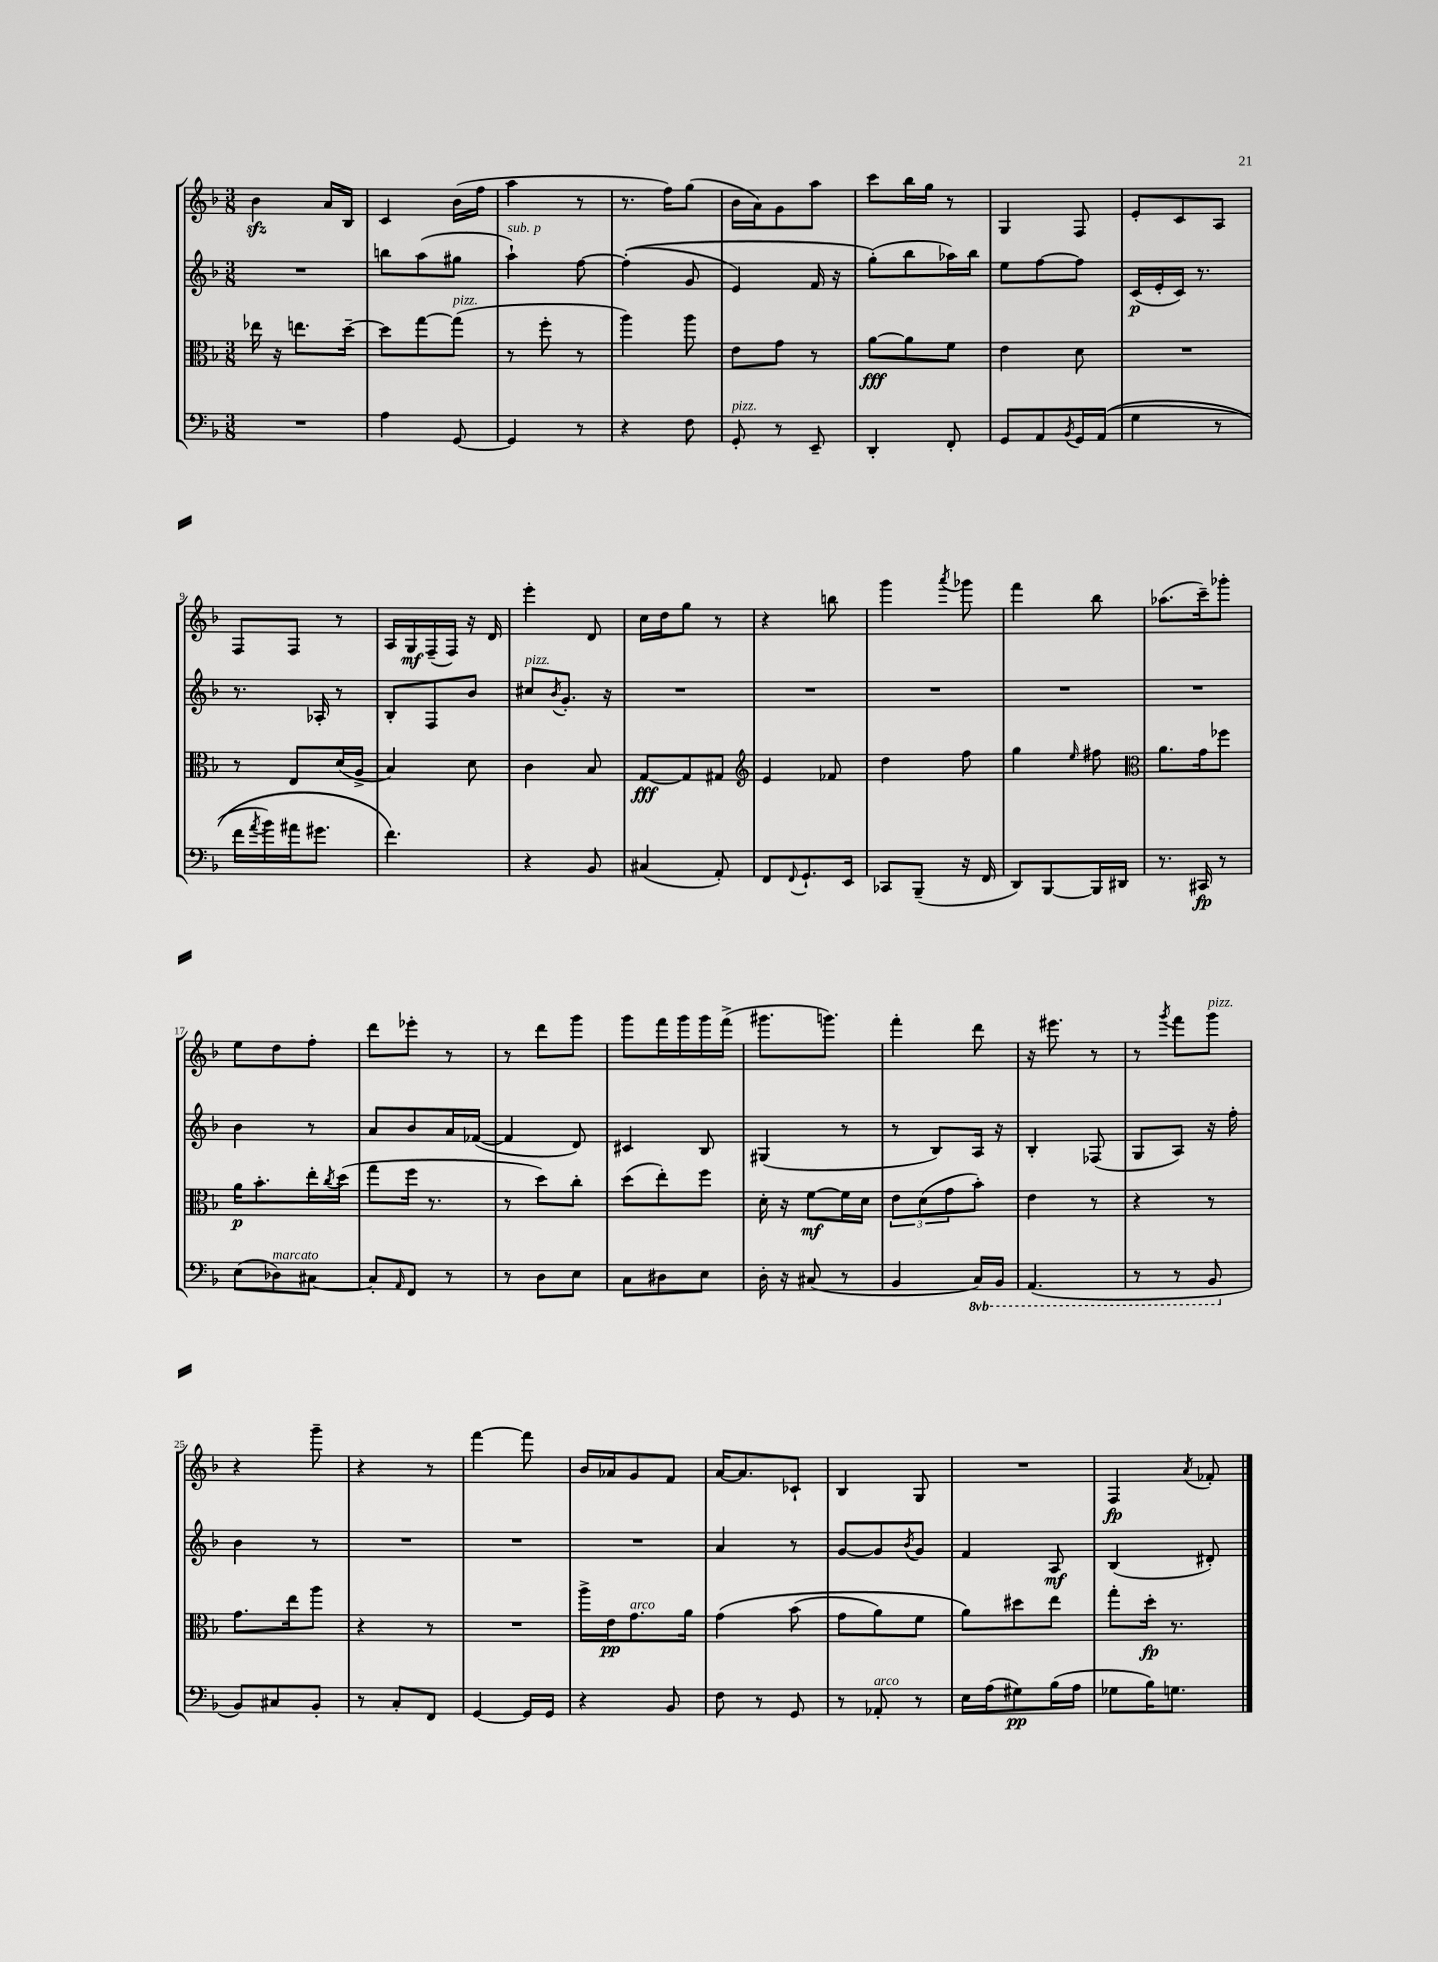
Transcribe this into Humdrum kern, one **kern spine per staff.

**kern	**kern	**kern	**kern
*staff4	*staff3	*staff2	*staff1
*clefF4	*clefC3	*clefG2	*clefG2
*k[b-]	*k[b-]	*k[b-]	*k[b-]
*M3/8	*M3/8	*M3/8	*M3/8
4.r	16ee-	4.r	4b-
.	16r	.	.
.	8.ee	.	.
.	.	.	16a
.	[16dd~	.	16B-
=	=	=	=
4A	8dd]	8bb	4c
.	[8gg	(8aa	.
[8GG	(8gg]	8gg#	(16b-
.	.	.	16ff
=	=	=	=
4GG]	8r	4aa`)	4aa
.	8ff'	.	.
8r	8r	[8ff	8r
=	=	=	=
4r	4aa)	&((4ff']	8.r
.	.	.	16ff)
8F	8aa	8g	(8gg
=	=	=	=
8GG'	8e	4e)	16b-
.	.	.	16a)
8r	8g	.	8g
8EE~	8r	16f	8aa
.	.	16r	.
=	=	=	=
4DD'	[8a	(8gg'&)	8ccc
.	8a]	8bb-	16bb-
.	.	.	16gg
8FF'	8f	16aa-)	8r
.	.	16bb-	.
=	=	=	=
8GG	4e	8ee	4G
8AA	.	[8ff	.
8qBB-	.	.	.
16GG	8d	8ff]	8F
&((16AA	.	.	.
=	=	=	=
4G	4.r	(16c	8e'
.	.	16e'	.
.	.	16c)	8c
.	.	8.r	.
8r	.	.	8A
=	=	=	=
16f	8r	8.r	8F
8qa	.	.	.
16b-)	.	.	.
16a#	8E	.	8F
8.g#	.	16A-'	.
.	(16d	8r	8r
.	16A^	.	.
=	=	=	=
4.f&)	4B-)	8B-'	16A
.	.	.	16G
.	.	8F	(16F~
.	.	.	16F)
.	8d	8b-	16r
.	.	.	16d
=	=	=	=
4r	4c	8cc#	4eee'
.	.	8qb-	.
.	.	8.g'	.
8BB-	8B-	.	8d
.	.	16r	.
=	=	=	=
(4C#	[8G	4.r	16cc
.	.	.	16dd
.	8G]	.	8gg
8AA')	8G#	.	8r
=	=	=	=
*	*clefG2	*	*
8FF	4e	4.r	4r
8qqFF	.	.	.
8.GG`	.	.	.
.	8f-	.	8bb
16EE	.	.	.
=	=	=	=
8CC-	4dd	4.r	4ggg
(8BBB-~	.	.	.
.	.	.	8qaaa
16r	8ff	.	8ggg-
16FF	.	.	.
=	=	=	=
8DD)	4gg	4.r	4fff
[8BBB-	.	.	.
.	16qqee	.	.
16BBB-]	8ff#	.	8bb-
16DD#	.	.	.
=	=	=	=
*	*clefC3	*	*
8.r	8.a	4.r	(8.aa-
16CC#	16g	.	16ccc~)
8r	8ff-	.	8ggg-'
=	=	=	=
(8E	16a	4b-	8ee
.	8.b-'	.	.
8D-)	.	.	8dd
[8C#	16ee'	8r	8ff'
.	8qcc	.	.
.	(16dd	.	.
=	=	=	=
8C#']	8gg	8a	8ddd
16qqAA	.	.	.
8FF	16ff	8b-	8eee-'
.	8.r	.	.
8r	.	16a	8r
.	.	([16f-	.
=	=	=	=
8r	8r	4f-]	8r
8D	8dd)	.	8ddd
8E	8cc'	8d)	8ggg
=	=	=	=
8C	(8dd	4c#	8ggg
8D#	8ee')	.	16fff
.	.	.	16ggg
8E	8ff	8B-	16ggg
.	.	.	(16fff^
=	=	=	=
16D'	16d'	(4G#	8.ggg#
16r	16r	.	.
(8C#	[8f	.	.
.	.	.	8.ggg)
8r	16f]	8r	.
.	16d	.	.
=	=	=	=
4BB-	12e	8r	4fff'
.	(12d	.	.
.	.	8B-)	.
.	12g	.	.
16CC)	8b-')	16A	8ddd
16BBB-	.	16r	.
=	=	=	=
(4.AAA	4e	4B-'	16r
.	.	.	8.eee#
.	8r	(8F-	8r
=	=	=	=
8r	4r	8G	8r
.	.	.	8qggg
8r	.	8A)	8fff
8BBB-	8r	16r	8ggg
.	.	16ff'	.
=	=	=	=
8BB-)	8.g	4b-	4r
8C#	.	.	.
.	16ee	.	.
8BB-'	8aa	8r	8ggg~
=	=	=	=
8r	4r	4.r	4r
8C'	.	.	.
8FF	8r	.	8r
=	=	=	=
[4GG	4.r	4.r	[4fff
16GG]	.	.	8fff]
16GG	.	.	.
=	=	=	=
4r	16aa^	4.r	16b-
.	16e	.	16a-
.	8.g	.	8g
8BB-	.	.	8f
.	16a	.	.
=	=	=	=
8F	&(4g	4a	[16a
.	.	.	8.a]
8r	.	.	.
8GG	(8b-	8r	8c-`
=	=	=	=
8r	8g	[8g	4B-
8AA-'	8a)	8g]	.
.	.	8qb-	.
8r	8f	8g	8G
=	=	=	=
16E	8a&)	4f	4.r
(16A	.	.	.
8G#)	8dd#	.	.
(16B-	8ee	8A	.
16A	.	.	.
=	=	=	=
8G-	8gg'	(4B-	4F
16B-)	16dd'	.	.
8.G	8.r	.	.
.	.	.	8qa
.	.	8d#')	8f-'
==	==	==	==
*-	*-	*-	*-
